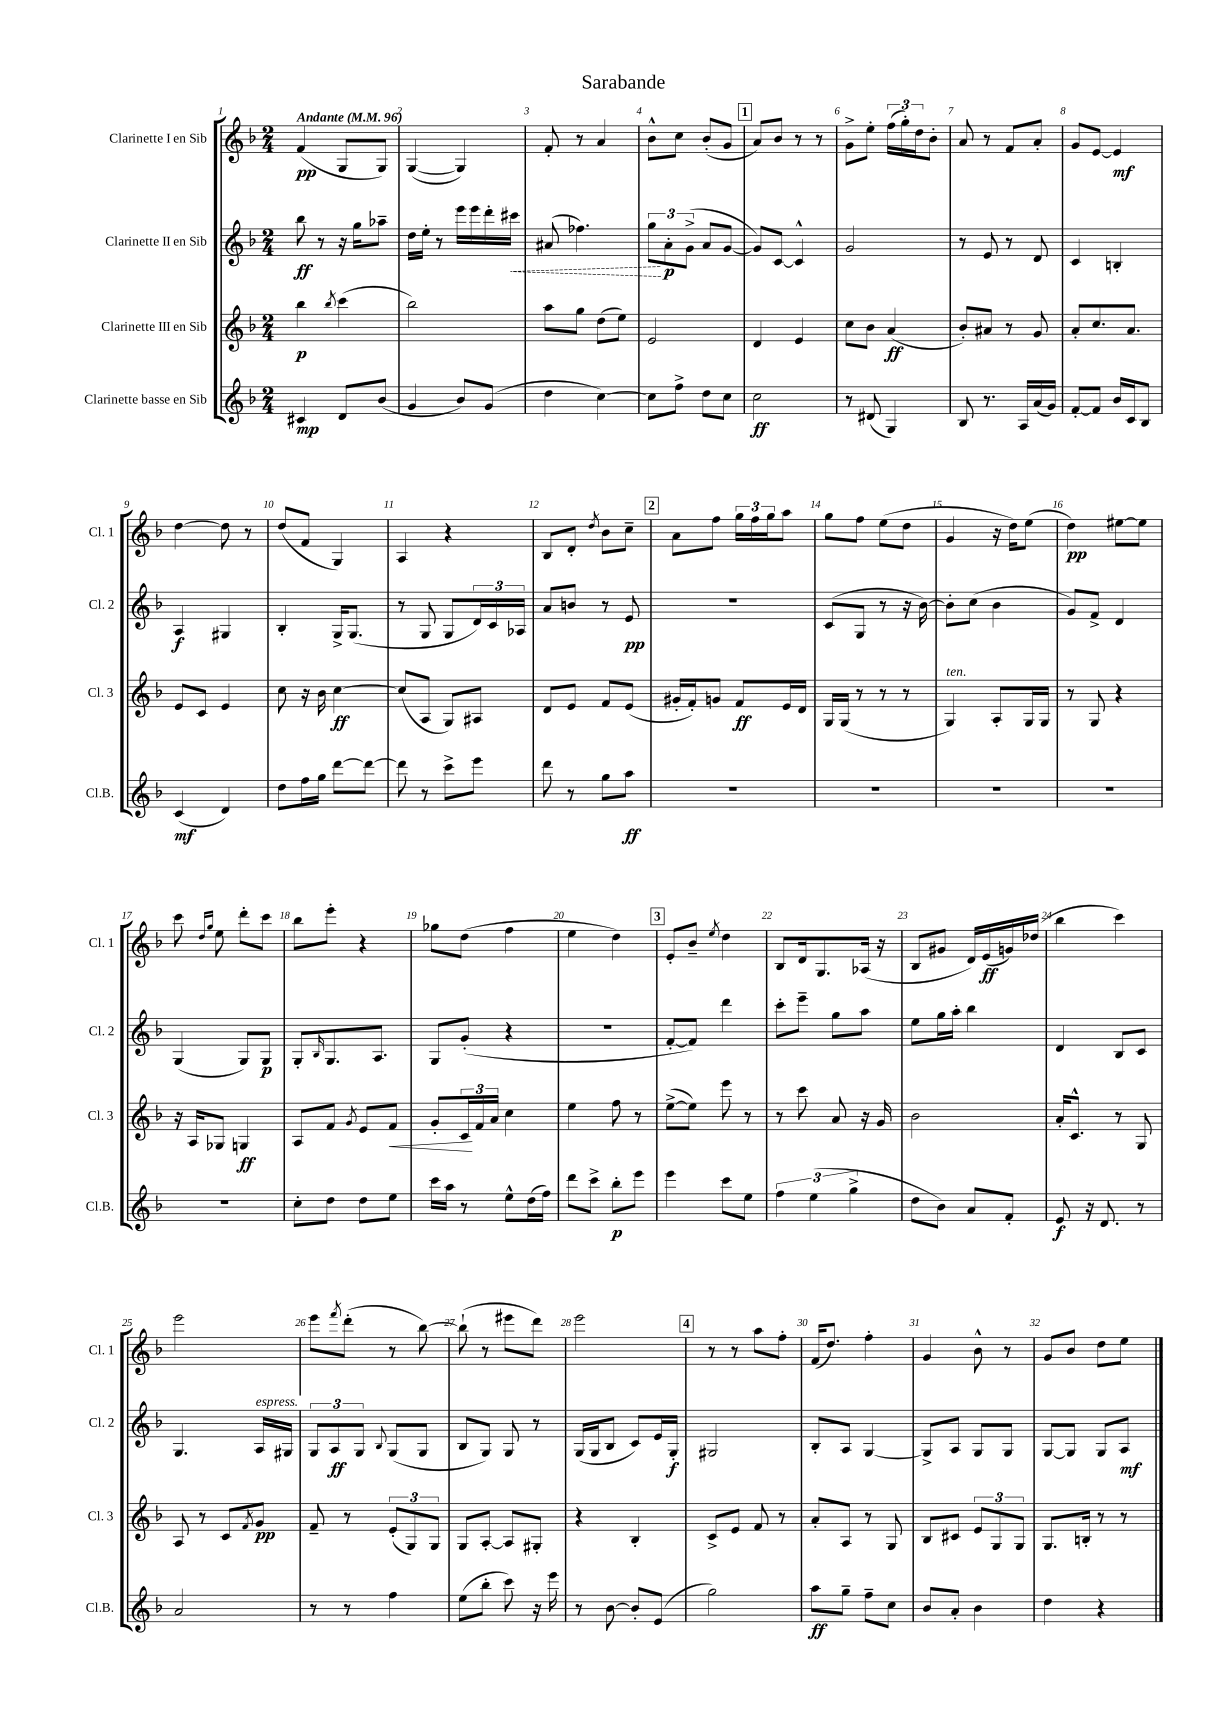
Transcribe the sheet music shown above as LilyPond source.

\header { title = "Sarabande" }
<<
\new StaffGroup <<
\new Staff = "s0" \with { instrumentName = "Clarinette I en Sib" shortInstrumentName = "Cl. 1" } {
    \clef treble \key f \major \numericTimeSignature \time 2/4 \tempo "Andante" 4 = 96
    f'4\pp( g8 g8) |
    g4~( g4) |
    f'8-. r8 a'4 |
    bes'8-^ c''8 bes'8-.( g'8 |
    \mark \markup { \box "1" } a'8) bes'8 r8 r8 |
    g'8-> e''8-. \tuplet 3/2 { f''16( g''16-.) d''16 } bes'8-. |
    a'8 r8 f'8 a'8-. |
    g'8 e'8~ e'4\mf |
    d''4~ d''8 r8 |
    d''8( f'8 g4) |
    a4 r4 |
    bes8 d'8-. \acciaccatura { d''8 } bes'8 c''8-- |
    \mark \markup { \box "2" } a'8 f''8 \tuplet 3/2 { g''16 f''16 g''16 } a''8 |
    g''8 f''8 e''8( d''8 |
    g'4 r16 d''16) e''8( |
    d''4\pp) eis''8~ eis''8 |
    c'''8 \grace { d''16 g''16 } e''8 d'''8-. c'''8 |
    bes''8 e'''8-. r4 |
    ges''8 d''8( f''4 |
    e''4 d''4) |
    \mark \markup { \box "3" } e'8-. bes'8-- \acciaccatura { e''8 } d''4 |
    bes8 d'16 g8. aes16( r16 |
    bes8 gis'8 d'16) e'16\ff( g'16) des''16( |
    bes''4 c'''4) |
    e'''2 |
    e'''8 \acciaccatura { f'''8 } d'''8-.( r8 bes''8~) |
    bes''8-!( r8 eis'''8 d'''8) |
    e'''2 |
    \mark \markup { \box "4" } r8 r8 a''8 f''8-. |
    f'16( d''8.) f''4-. |
    g'4 bes'8-^ r8 |
    g'8 bes'8 d''8 e''8 \bar "|." |
}
\new Staff = "s1" \with { instrumentName = "Clarinette II en Sib" shortInstrumentName = "Cl. 2" } {
    \clef treble \key f \major \numericTimeSignature \time 2/4
    bes''8\ff r8 r16 g''16 aes''8-- |
    d''16 e''16-. r8 e'''16 e'''16 d'''16-. \once \override Hairpin.style = #'dashed-line cis'''16\< |
    ais'8( fes''4.) |
    \tuplet 3/2 { g''8\! a'8-.\p g'8->( } a'8 g'8~ |
    \mark \markup { \box "1" } g'8) c'8~ c'4-^ |
    g'2 |
    r8 e'8 r8 d'8 |
    c'4 b4-. |
    a4\f gis4 |
    bes4-. g16-> g8.( |
    r8 g8 g8 \tuplet 3/2 { d'16) c'16 aes16 } |
    a'8 b'8 r8 e'8\pp |
    \mark \markup { \box "2" } R2 |
    c'8( g8 r8 r16 bes'16~) |
    bes'8-. c''8( bes'4 |
    g'8) f'8-> d'4 |
    g4( g8) g8\p |
    g8-. \grace { bes16 } g8. a8. |
    g8 g'8-.( r4 |
    R2 |
    \mark \markup { \box "3" } f'8~-. f'8) d'''4 |
    c'''8-. e'''8-- g''8 a''8 |
    e''8 g''16 a''16-. bes''4 |
    d'4 bes8 c'8 |
    g4. a16^\markup { \italic "espress." } gis16 |
    \tuplet 3/2 { g8 a8\ff g8 } \appoggiatura { bes8 } g8( g8 |
    bes8 g8) g8 r8 |
    g16( g16 bes8 c'8) e'16 g16-.\f |
    \mark \markup { \box "4" } gis2 |
    bes8-. a8 g4~ |
    g8-> a8 g8 g8 |
    g8~ g8 g8 a8\mf \bar "|." |
}
\new Staff = "s2" \with { instrumentName = "Clarinette III en Sib" shortInstrumentName = "Cl. 3" } {
    \clef treble \key f \major \numericTimeSignature \time 2/4
    bes''4\p \acciaccatura { bes''8 } c'''4( |
    bes''2) |
    a''8 g''8 d''8( e''8) |
    e'2 |
    \mark \markup { \box "1" } d'4 e'4 |
    c''8 bes'8 a'4\ff( |
    bes'8-.) ais'8 r8 g'8 |
    a'8-. c''8. a'8. |
    e'8 c'8 e'4 |
    c''8 r16 bes'16 c''4~\ff |
    c''8( a8 g8) ais8 |
    d'8 e'8 f'8 e'8( |
    \mark \markup { \box "2" } gis'16-. f'16-.) g'8 f'8\ff e'16 d'16 |
    g16 g16( r8 r8 r8 |
    g4^\markup { \italic "ten." }) a8-. g16 g16 |
    r8 g8 r4 |
    r16 a16 ges8 g4\ff |
    a8 f'8 \acciaccatura { g'8 } e'8 f'8\< |
    g'8-. \tuplet 3/2 { c'16\! f'16 a'16 } c''4 |
    e''4 f''8 r8 |
    \mark \markup { \box "3" } e''8~->( e''8) e'''8 r8 |
    r8 c'''8 a'8 r16 g'16 |
    bes'2 |
    a'16-. c'8.-^ r8 g8 |
    a8 r8 c'8 \acciaccatura { f'8 } g'8\pp |
    f'8-- r8 \tuplet 3/2 { e'8-.( g8) g8 } |
    g8 a8~-. a8 gis8-. |
    r4 bes4-. |
    \mark \markup { \box "4" } c'8-> e'8 f'8 r8 |
    a'8-. a8 r8 g8 |
    bes8 cis'8 \tuplet 3/2 { e'8 g8 g8 } |
    g8. b16-. r8 r8 \bar "|." |
}
\new Staff = "s3" \with { instrumentName = "Clarinette basse en Sib" shortInstrumentName = "Cl.B." } {
    \clef treble \key f \major \numericTimeSignature \time 2/4
    cis'4\mp d'8 bes'8( |
    g'4 bes'8) g'8( |
    d''4 c''4~) |
    c''8 f''8-> d''8 c''8 |
    \mark \markup { \box "1" } c''2\ff |
    r8 dis'8( g4) |
    bes8 r8. a16 a'16( g'16) |
    f'8~-. f'8 bes'16 c'16 bes8 |
    c'4\mf( d'4) |
    d''8 f''16 g''16 d'''8~ d'''8~ |
    d'''8 r8 c'''8-> e'''8 |
    d'''8 r8 g''8 a''8\ff |
    \mark \markup { \box "2" } r2 |
    R2 |
    R2 |
    R2 |
    R2 |
    c''8-. d''8 d''8 e''8 |
    c'''16 a''16 r8 e''8-^ d''16( f''16) |
    d'''8 c'''8-> bes''8-.\p e'''8 |
    \mark \markup { \box "3" } e'''4 c'''8 e''8 |
    \tuplet 3/2 { f''4 e''4( g''4-> } |
    d''8 bes'8) a'8 f'8-. |
    e'8\f r16 d'8. r8 |
    a'2 |
    r8 r8 f''4 |
    e''8( bes''8-. c'''8) r16 e'''16 |
    r8 bes'8~ bes'8-. e'8( |
    \mark \markup { \box "4" } g''2) |
    a''8\ff g''8-- f''8-- c''8 |
    bes'8 a'8-. bes'4 |
    d''4 r4 \bar "|." |
}
>>
>>
\layout { \context { \Score \override BarNumber.break-visibility = ##(#f #t #t) barNumberVisibility = #all-bar-numbers-visible } }
